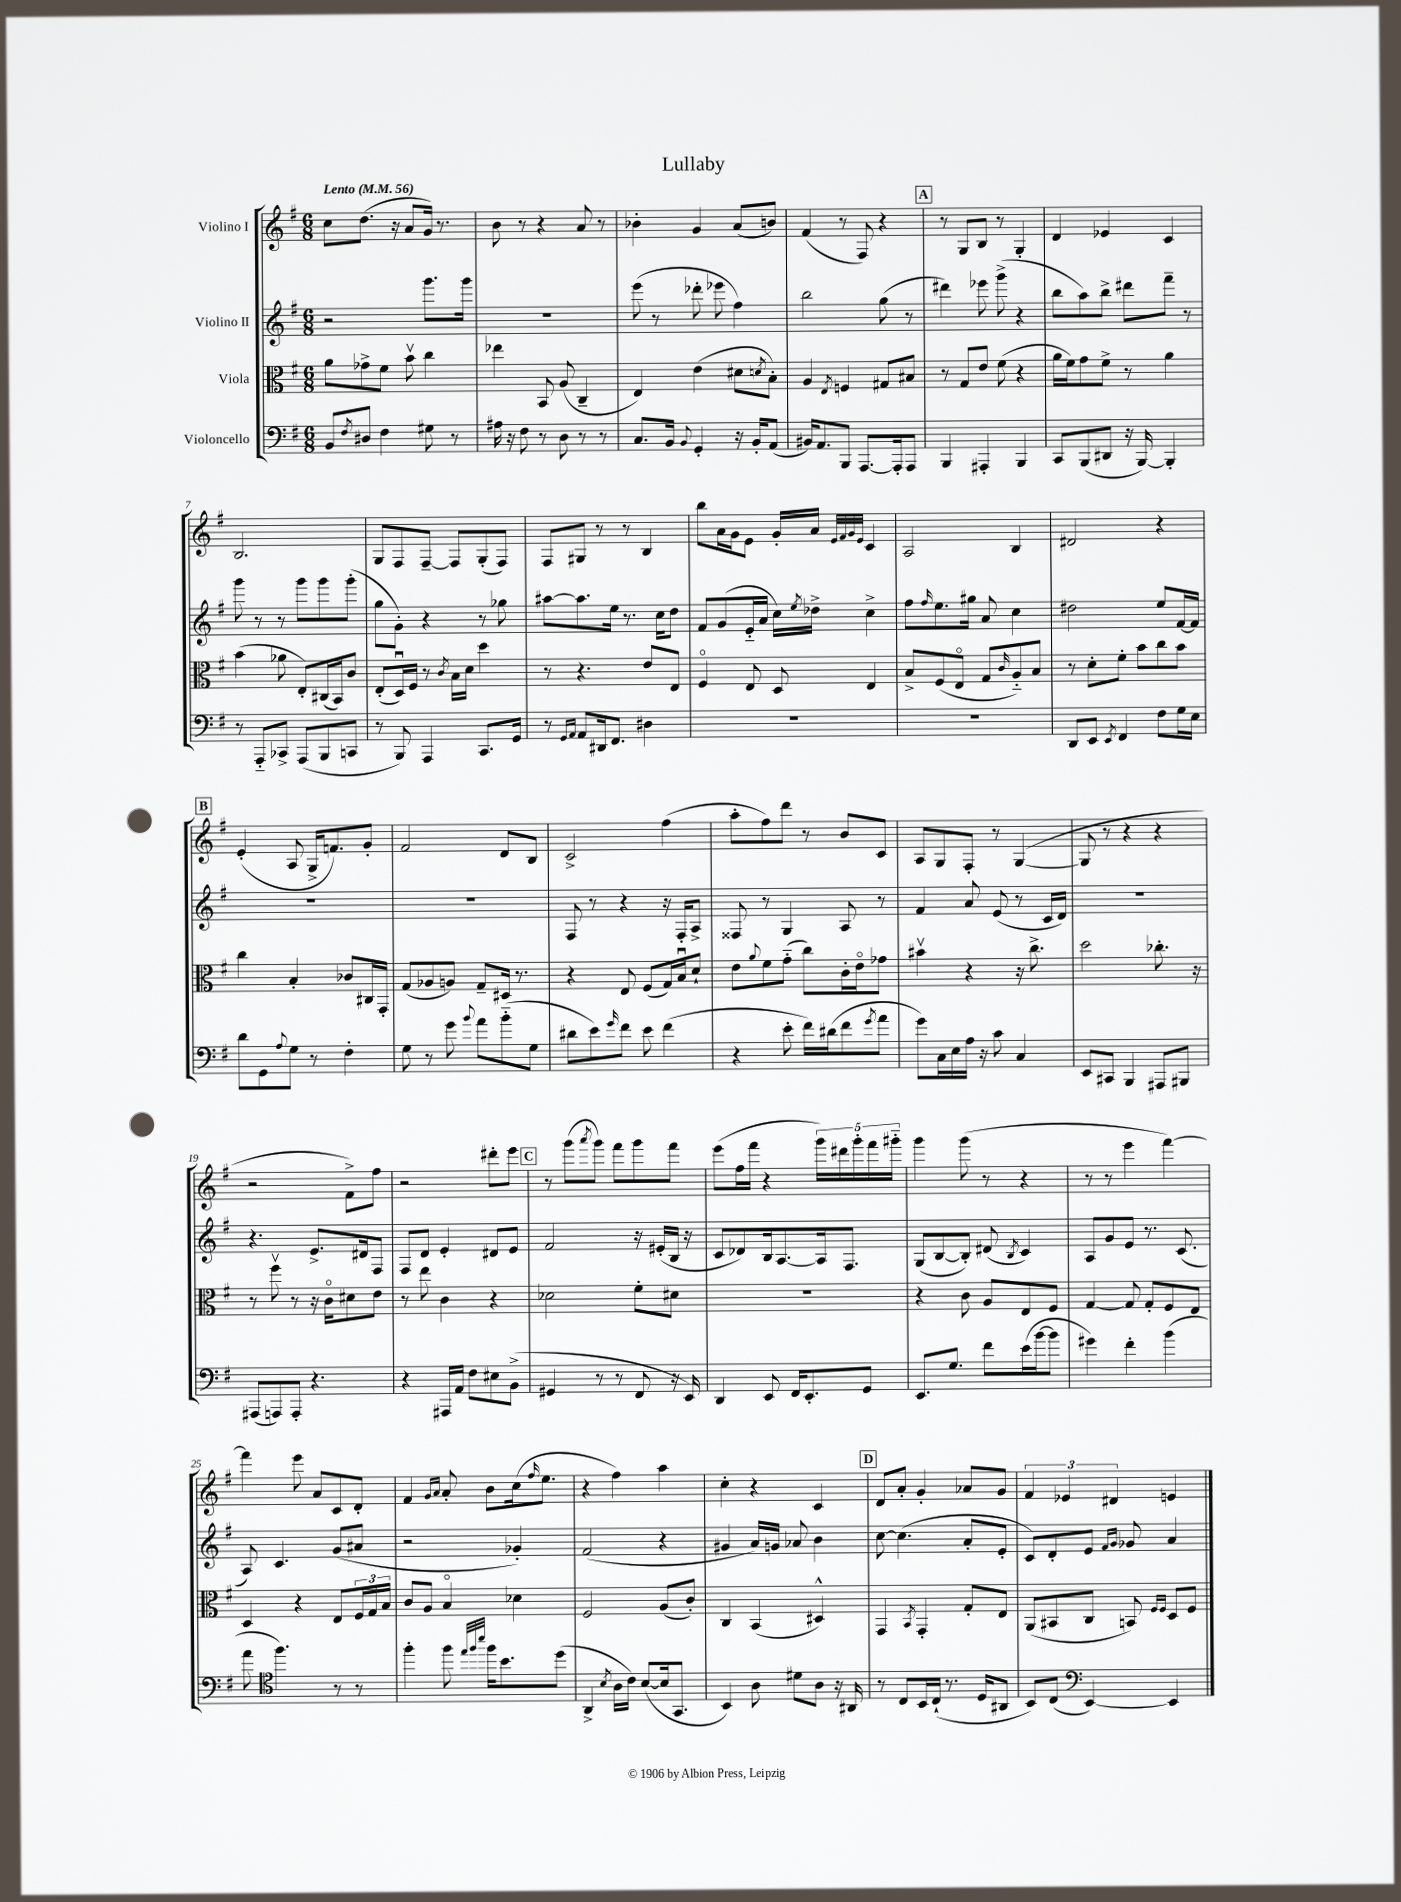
\header { title = "Lullaby" }
<<
\new StaffGroup <<
\new Staff = "s0" \with { instrumentName = "Violino I" } {
    \clef treble \key g \major \numericTimeSignature \time 6/8 \tempo "Lento" 4 = 56
    c''8 d''8.( r16 a'8 g'16) r8. |
    b'8 r8 r4 a'8 r8 |
    bes'4-. g'4 a'8( b'8) |
    fis'4( r8 fis8) r4 |
    \mark \markup { \box "A" } r8 g8 b8 r8 g4-. |
    d'4 ees'4 c'4 |
    b2. |
    g8 fis8 fis8~-- fis8 g8-.( fis8) |
    fis8 gis8 r8 r8 b4 |
    b''8 a'16 g'16 e'8 g'16-. a'16 \grace { e'32 fis'32 g'32 e'32 } c'4 |
    a2 b4 |
    dis'2 r4 |
    \mark \markup { \box "B" } e'4-.( a8 g16-> f'8.) g'8-. |
    fis'2 d'8 b8 |
    c'2-> fis''4( |
    a''8-. fis''8) d'''8 r8 b'8 c'8 |
    a8 g8 fis8-. r8 g4~( |
    g8 r8 r4 r4 |
    r2 fis'8->) fis''8 |
    r2 dis'''8-. e'''8 |
    \mark \markup { \box "C" } r8 g'''8( \acciaccatura { a'''8 } g'''8) fis'''8 g'''8 fis'''8 |
    e'''8( fis''16 fis'''16 r4 \tuplet 5/4 { g'''16) dis'''16 g'''16-. fis'''16 gis'''16-_ } |
    g'''4 g'''8( r8 r4 |
    r8 r8 e'''4 fis'''4~) |
    fis'''4 e'''8 a'8 c'8 d'8-. |
    fis'4 \grace { g'16 a'16 } a'8-. b'8 c''16( \grace { fis''16 } e''8. |
    r4 fis''4) a''4 |
    c''4-. r4 c'4 |
    \mark \markup { \box "D" } d'8 a'8-. g'4-. aes'8 g'8 |
    \tuplet 3/2 { fis'4 ees'4 dis'4 } e'4 \bar "|." |
}
\new Staff = "s1" \with { instrumentName = "Violino II" } {
    \clef treble \key g \major \numericTimeSignature \time 6/8
    r2 g'''8. g'''16 |
    R2. |
    e'''8( r8 des'''8-. ees'''8 fis''4) |
    b''2 g''8( r8 |
    \mark \markup { \box "A" } dis'''4) ees'''8 g'''8->( r4 |
    b''8 a''8) b''8-> dis'''8 fis'''8-- r8 |
    g'''8 r8 r8 g'''8 g'''8 g'''8-.( |
    g''8 g'8-.) r4 r8 ges''8 |
    ais''8~ ais''8. e''16 r8. c''16 d''8 |
    fis'8 g'8( e'16-_ a'16 c''16) \acciaccatura { e''8 } des''16-> c''4-> |
    fis''8 \grace { fis''16 } e''8. gis''16 a'8 c''4 |
    dis''2 e''8 fis'16~ fis'16 |
    \mark \markup { \box "B" } r2. |
    R2. |
    fis8 r8 r4 r16 fis16-. a8-> |
    fisis8 r8 g4 a8 r8 |
    fis'4 a'8 e'8( r8 c'16 d'16) |
    R2. |
    r4. e'8.-> dis'16 fis8 |
    fis8 d'8 e'4-. dis'8 e'8 |
    \mark \markup { \box "C" } fis'2 r16 eis'16-.( b16 r16 |
    c'8 des'8) b16 a8.~ a16 fis8. |
    g8( b8~ b8-.) dis'8( \acciaccatura { b8 } c'4) |
    a8 g'8 e'8 r8. c'8.( |
    a8) c'4. g'8( ais'8 |
    r2 ges'4-.) |
    fis'2( r4 |
    gis'4 a'16) g'16 aes'8 b'4 |
    \mark \markup { \box "D" } c''8~ c''4.( a'8-. e'8-. |
    c'8) d'8-. e'8 \grace { fis'16 g'16 } ges'8 a'4 \bar "|." |
}
\new Staff = "s2" \with { instrumentName = "Viola" } {
    \clef alto \key g \major \numericTimeSignature \time 6/8
    a'8 ges'8-> fis'8 b'8\upbow c''4 |
    ees''4 b,8 a8( c4-- |
    e4) e'4( dis'8 \acciaccatura { d'8 } b8-.) |
    a4 \acciaccatura { e8 } f4 gis8 bis8 |
    \mark \markup { \box "A" } r8 g8 e'8 fis'8( r4 |
    a'16 fis'16) g'8 fis'8-> r8 a'4 |
    b'4( aes'8 e8-.) cis16( b,16) c'8 |
    e8-.( d16\downbow) fis16 r8 \acciaccatura { c'8 } b16 d'16 d''4 |
    r8 r4. e'8 e8 |
    fis4\flageolet e8 d8 e4 |
    b8-> fis8( e8\flageolet g8 \grace { c'16 } a8-_) b8 |
    r8 d'8-. fis'8-. b'8 c''8 b'8 |
    \mark \markup { \box "B" } c''4 b4-. ces'8 cis16 g,16-. |
    g8( aes8 a8) g8-- dis16 r8. |
    r4 e8 fis8( g16) b16\downbow d'8-! |
    e'8 \appoggiatura { a'8 } fis'8 g'8-_( c''8) c'16-. e'16\flageolet ges'8 |
    bis'4\upbow r4 r16 c''8.-> |
    d''2 ces''8.-. r16 |
    r8 fis''8\upbow r8 r16 c'16\flageolet dis'8 e'8 |
    r8 e''8 c'4 r4 |
    \mark \markup { \box "C" } des'2 fis'8-. dis'8 |
    R2. |
    r4 c'8 a8 e8 fis8 |
    g4~ g8 g8-. fis8 e8 |
    d4 r4 e8 \tuplet 3/2 { fis16 g16 b16 } |
    c'8 a8 b4\flageolet des'4 |
    fis2 a8( c'8-.) |
    c4 b,4( dis4-^) |
    \mark \markup { \box "D" } g,4 \acciaccatura { b,8 } g,4-. g8-. e8 |
    a,8( bis,8 c8 b,8) \grace { fis16 fis16 } d8 fis8 \bar "|." |
}
\new Staff = "s3" \with { instrumentName = "Violoncello" } {
    \clef bass \key g \major \numericTimeSignature \time 6/8
    b,8 \acciaccatura { fis8 } dis8 fis4 gis8 r8 |
    ais16 r16 fis8 r8 d8 r8 r8 |
    c8. b,16 \appoggiatura { b,8 } g,4-. r16 b,16-. a,8( |
    bis,16) a,8. b,,8 a,,8.~ a,,16-. a,,8 |
    \mark \markup { \box "A" } b,,4 ais,,4-. b,,4 |
    c,8 b,,8( dis,8 r16 b,,16~) b,,4-. |
    r8 a,,8-_ ces,8-> a,,8( b,,8 c,8 |
    r8 b,,8) a,,4 c,8. g,16 |
    r8 \grace { g,16 a,16 } a,8 dis,16 fis,8. dis4 |
    R2. |
    R2. |
    d,8 e,8 \acciaccatura { e,8 } fis,4 fis8 g16 e16 |
    \mark \markup { \box "B" } d'8 g,8 \appoggiatura { a8 } g8 r8 fis4-. |
    g8 r8 g'8 \appoggiatura { b'8 } a'8 b'8-_( g8 |
    dis'8 e'8) \grace { g'16 } fis'8 e'8 fis'4( |
    r4 e'8-. fis'16) dis'16( fis'8 \acciaccatura { g'8 } a'8 |
    g'8) c16 e16 a16 r16 c'8 c4 |
    e,8 cis,8 b,,4 ais,,8 bis,,8 |
    ais,,8( a,,8) a,,8-. r4. |
    r4 ais,,16 a,16 fis8 eis8 b,8->( |
    \mark \markup { \box "C" } gis,4 r8 r8 fis,8 r16 e,16) |
    d,4 e,8 fis,16 e,8.-. g,8 |
    e,8. g8. fis'8 e'16( b'16~ b'8 |
    gis'4) fis'4-. b'4( |
    a'8 \clef tenor fis''4.) r8 r8 |
    fis''4-. fis''8 \grace { e''32 fis''32 b''32 } fis''16 b'8. d''8( |
    a,4-> \acciaccatura { b8 } a16 c'16) b8~( b16 g,8. |
    b,4) a8 dis'8 a8 r16 ais,16 |
    \mark \markup { \box "D" } r8 c8 b,16 c16-!( r8. d16 ais,8 |
    b,8) c8( \clef bass e,4~) e,4 \bar "|." |
}
>>
>>
